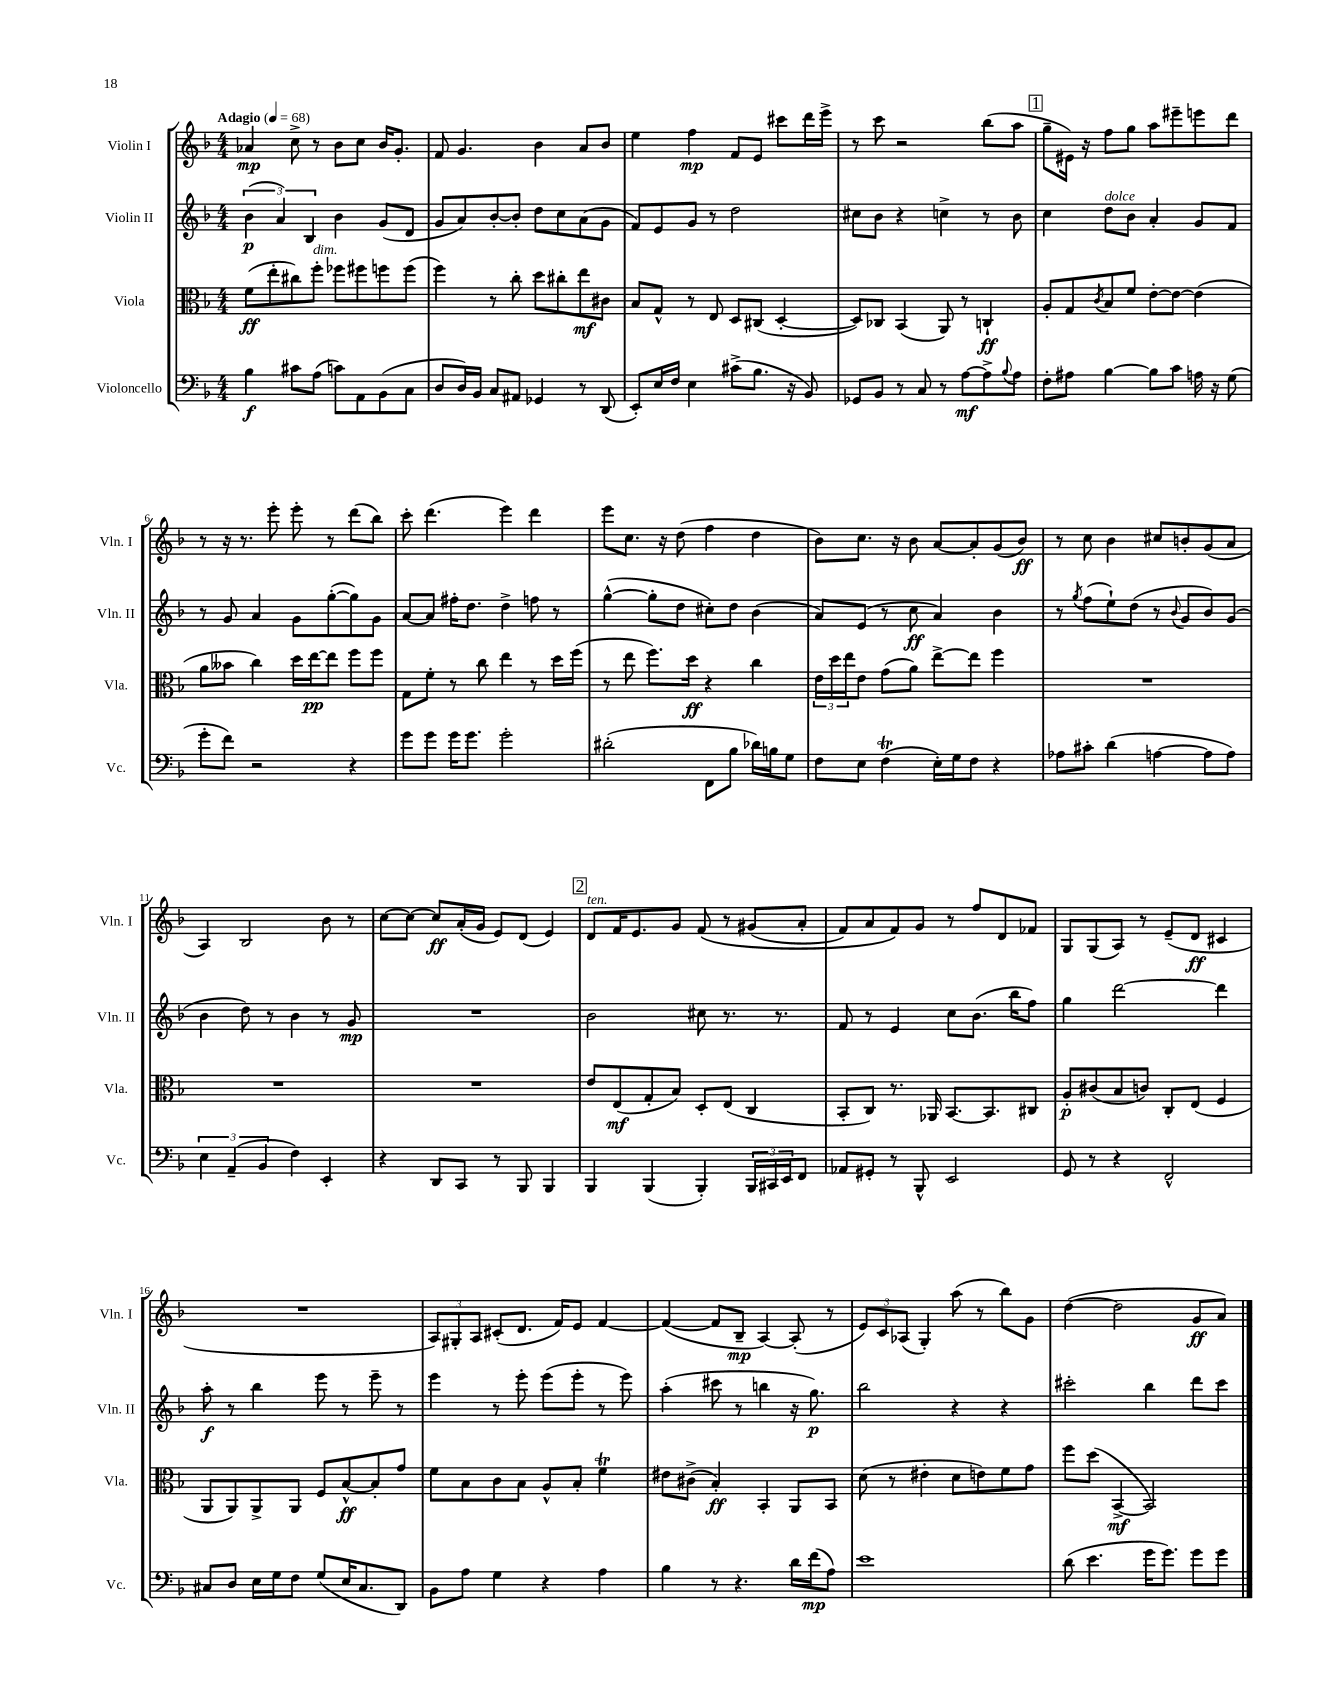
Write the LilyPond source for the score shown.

<<
\new StaffGroup <<
\new Staff = "s0" \with { instrumentName = "Violin I" shortInstrumentName = "Vln. I" } {
    \clef treble \key f \major \numericTimeSignature \time 4/4 \tempo "Adagio" 4 = 68
    aes'4\mp c''8-> r8 bes'8 c''8 bes'16 g'8.-. |
    f'8 g'4. bes'4 a'8 bes'8 |
    e''4 f''4\mp f'8 e'8 cis'''8 d'''16 e'''16-> |
    r8 c'''8 r2 bes''8( a''8 |
    \mark \markup { \box "1" } g''8-- eis'16) r16 f''8 g''8 a''8 eis'''8-- e'''8 d'''8 |
    r8 r16 r8. e'''8-. e'''8-. r8 d'''8( bes''8) |
    c'''8-. d'''4.( e'''4) d'''4 |
    e'''8 c''8. r16 d''8( f''4 d''4 |
    bes'8) c''8. r16 bes'8 a'8~ a'8-. g'8( bes'8\ff) |
    r8 c''8 bes'4 cis''8 b'8-. g'8( a'8 |
    a4) bes2 bes'8 r8 |
    c''8~ c''8~ c''8\ff a'16-.( g'16 e'8) d'8( e'4) |
    \mark \markup { \box "2" } d'8^\markup { \italic "ten." } f'16 e'8. g'8 f'8\( r8 gis'8( a'8-. |
    f'8) a'8 f'8\) g'8 r8 f''8 d'8 fes'8 |
    g8 g8( a8) r8 e'8--( d'8\ff cis'4 |
    R1 |
    \tuplet 3/2 { a8) gis8-. a8 } cis'8-.( d'8. f'16) e'8 f'4~ |
    f'4~( f'8 bes8--\mp a4~) a8-.( r8 |
    \tuplet 3/2 { e'8) c'8 aes8( } g4-.) a''8( r8 bes''8) g'8 |
    d''4~( d''2 g'8\ff a'8) \bar "|." |
}
\new Staff = "s1" \with { instrumentName = "Violin II" shortInstrumentName = "Vln. II" } {
    \clef treble \key f \major \numericTimeSignature \time 4/4
    \tuplet 3/2 { bes'4\p( a'4) bes4 } bes'4 g'8( d'8 |
    g'8 a'8) bes'8~-. bes'8-. d''8 c''8 a'8( g'8 |
    f'8) e'8 g'8 r8 d''2 |
    cis''8 bes'8 r4 c''4-> r8 bes'8 |
    \mark \markup { \box "1" } c''4 d''8^\markup { \italic "dolce" } bes'8 a'4-. g'8 f'8 |
    r8 g'8 a'4 g'8 g''8~-.( g''8) g'8 |
    a'8~ a'8 fis''16-. d''8. d''4-> f''8 r8 |
    g''4~-^( g''8-. d''8 cis''8-.) d''8 bes'4( |
    a'8) e'8( r8 c''8\ff a'4) bes'4 |
    r8 \acciaccatura { g''8 } f''8( e''8-!) d''8( r8 \appoggiatura { bes'8 } g'8 bes'8) g'8( |
    bes'4 d''8) r8 bes'4 r8 g'8\mp |
    R1 |
    \mark \markup { \box "2" } bes'2 cis''8 r8. r8. |
    f'8 r8 e'4 c''8 bes'8.( bes''16 f''8) |
    g''4 d'''2~ d'''4 |
    a''8-.\f r8 bes''4 e'''8 r8 e'''8-- r8 |
    e'''4 r8 e'''8-. e'''8( e'''8-. r8 e'''8) |
    a''4-.( cis'''8 r8 b''4 r16 g''8.\p) |
    bes''2 r4 r4 |
    cis'''2-. bes''4 d'''8 cis'''8 \bar "|." |
}
\new Staff = "s2" \with { instrumentName = "Viola" shortInstrumentName = "Vla." } {
    \clef alto \key f \major \numericTimeSignature \time 4/4
    f'8\ff( e''8-. cis''8) f''8-.^\markup { \italic "dim." } fes''8 fis''8 f''8 f''8( |
    f''4) r8 c''8-. d''8 cis''8-. e''8\mf cis'8 |
    bes8 g8-^ r8 e8 d8 cis8( d4~-. |
    d8) ces8 bes,4( a,8) r8 c4-!\ff |
    \mark \markup { \box "1" } a8-. g8 \acciaccatura { c'8 } bes8 f'8 e'8~-. e'8~ e'4( |
    a'8 beses'8 c''4) d''16 e''16~\pp e''8 f''8 f''8 |
    g8 f'8-. r8 c''8 e''4 r8 d''16 f''16( |
    r8 e''8 f''8.) d''16\ff r4 c''4 |
    \tuplet 3/2 { e'16 d''16 e''16 } e'8 g'8( a'8) e''8~-> e''8 f''4 |
    R1 |
    R1 |
    R1 |
    \mark \markup { \box "2" } e'8 e8\mf( g8-. bes8) d8-. e8( c4 |
    bes,8-. c8) r8. aes,16 bes,8.~ bes,8. cis8 |
    a8-.\p cis'8( bes8 c'8) c8-. e8( f4 |
    a,8 a,8) a,8-> a,8 f8 bes8~-^\ff bes8-. g'8 |
    f'8 bes8 c'8 bes8 a8-^ bes8-. f'4\trill |
    eis'8 cis'8->( bes4-.\ff) bes,4-. a,8 bes,8 |
    d'8( r8 eis'4-. d'8 e'8) f'8 g'8 |
    f''8 d''8( bes,4~->\mf bes,2) \bar "|." |
}
\new Staff = "s3" \with { instrumentName = "Violoncello" shortInstrumentName = "Vc." } {
    \clef bass \key f \major \numericTimeSignature \time 4/4
    bes4\f cis'8 a8( c'8) a,8 bes,8( c8 |
    d8 d16) bes,16 c8 ais,8 ges,4 r8 d,8( |
    e,8-.) e16 f16 e4 cis'8->( bes8. r16 bes,8) |
    ges,8 bes,8 r8 c8 r8 a8~\mf a8-> \appoggiatura { bes8 } a8 |
    \mark \markup { \box "1" } f8-. ais8 bes4~ bes8 c'8 a16 r16 g8( |
    g'8-. f'8) r2 r4 |
    g'8 g'8 g'16 g'8. g'2-. |
    dis'2-.( f,8 bes8 des'16) b16 g8 |
    f8 e8 f4\trill( e16-.) g16 f8 r4 |
    aes8 cis'8-. d'4( a4~ a8 a8) |
    \tuplet 3/2 { e4 a,4--( bes,4 } f4) e,4-. |
    r4 d,8 c,8 r8 bes,,8 bes,,4 |
    \mark \markup { \box "2" } bes,,4 bes,,4( bes,,4-.) \tuplet 3/2 { bes,,16 cis,16 e,16 } f,8 |
    aes,8 gis,8-. r8 bes,,8-^ e,2 |
    g,8 r8 r4 f,2-^ |
    cis8 d8 e16 g16 f8 g8( e16 cis8. d,8) |
    bes,8 a8 g4 r4 a4 |
    bes4 r8 r4. d'16 f'16\mp( a8) |
    e'1 |
    d'8( e'4. g'16 g'8.) g'8 g'8 \bar "|." |
}
>>
>>
